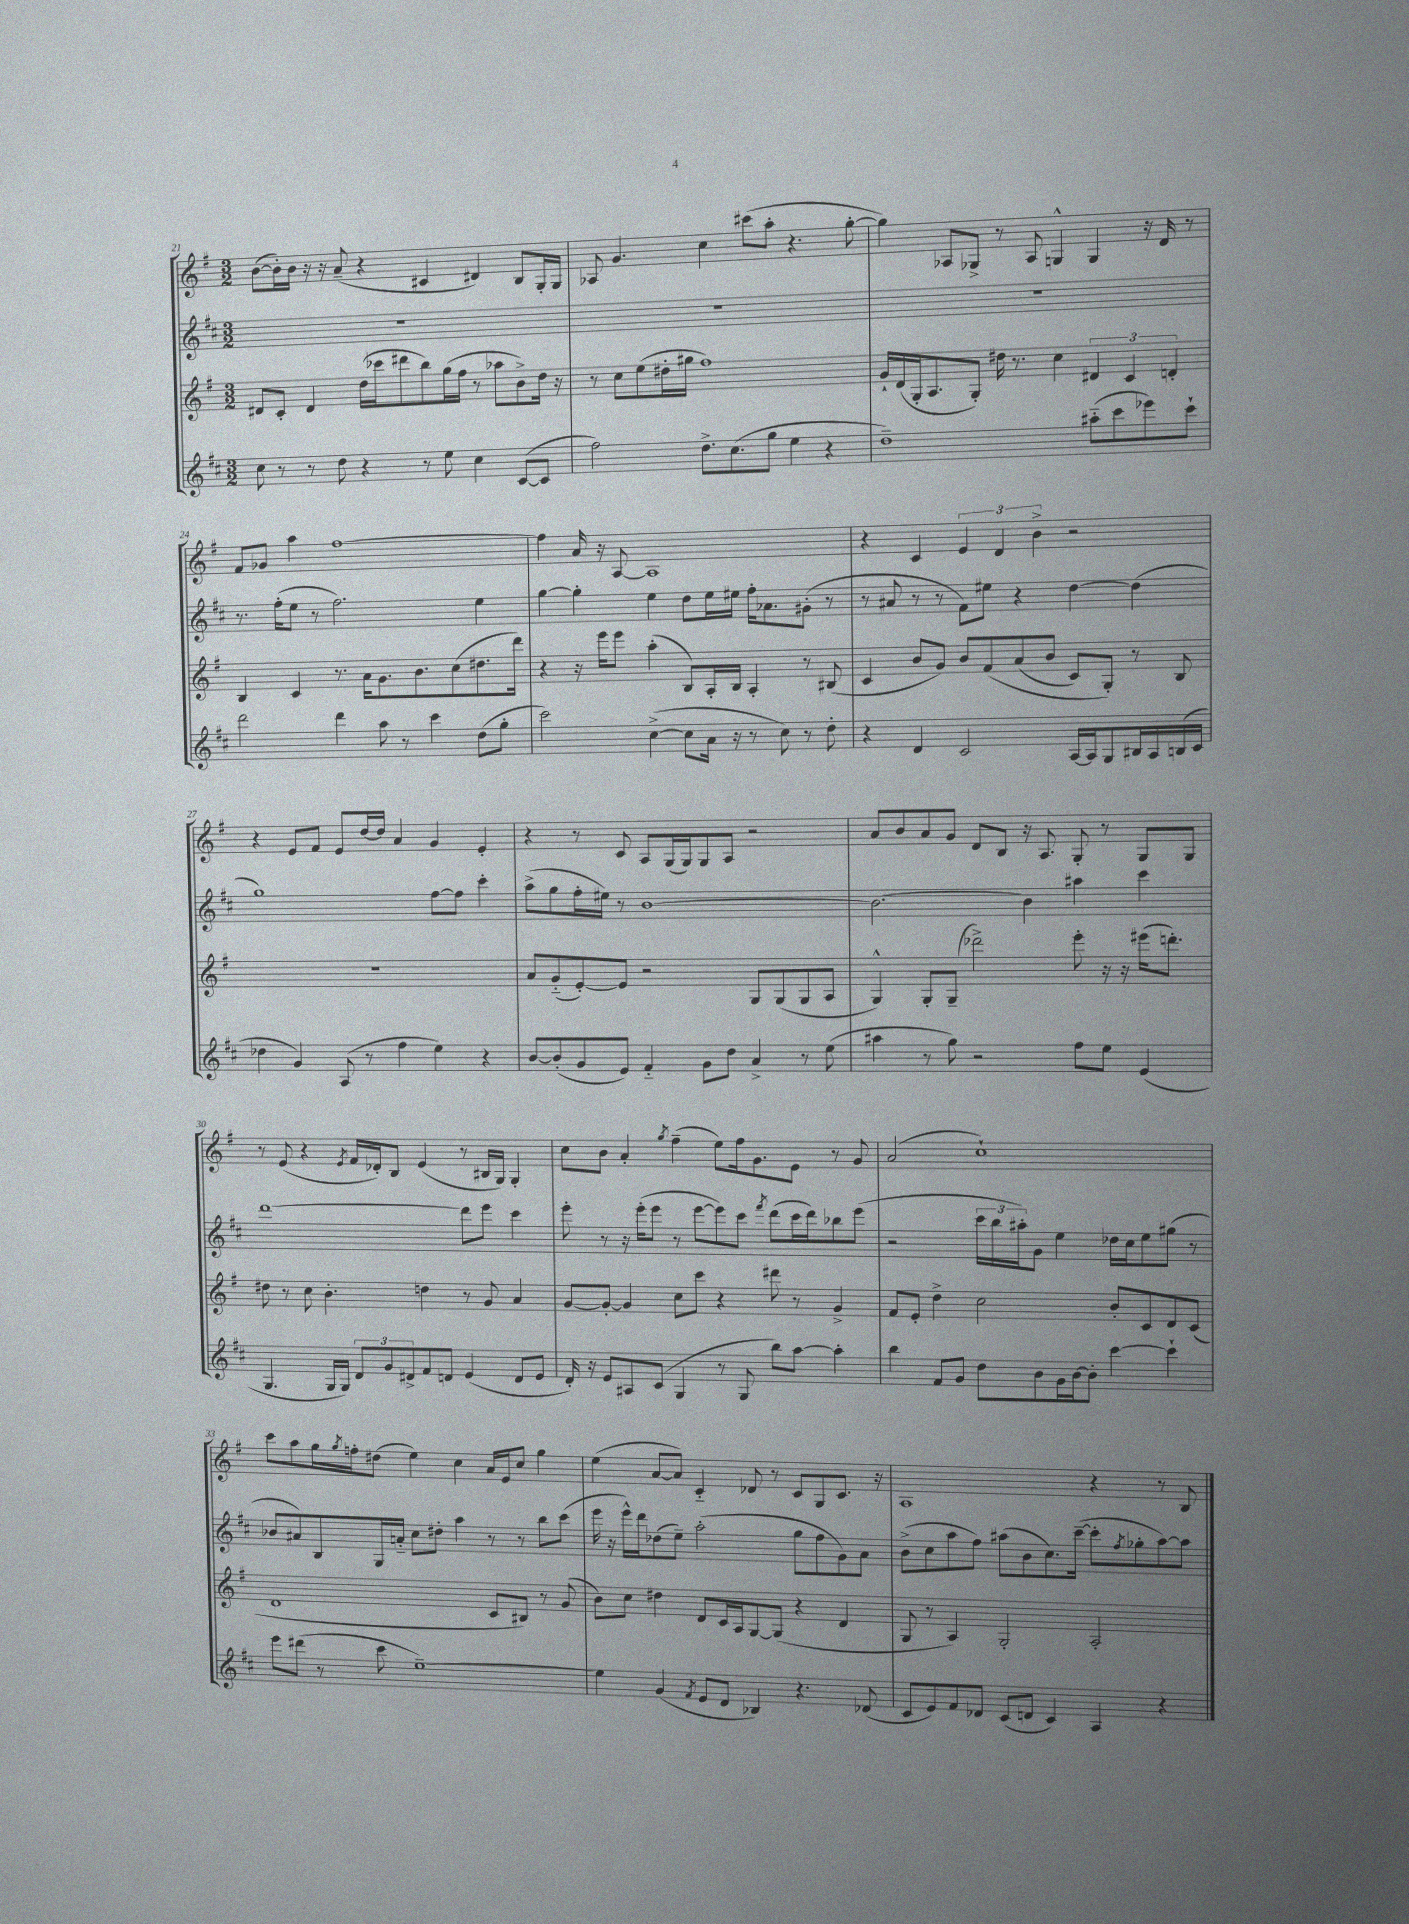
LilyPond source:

<<
\new StaffGroup <<
\new Staff = "s0" {
    \clef treble \key g \major \numericTimeSignature \time 3/2
    b'8~( b'16-.) b'16 r16 r16 a'8--( r4 cis'4 dis'4) b8 g16-. g16 |
    aes8 g'4. c''4 cis'''8( a''8-. r4. g''8~-. |
    g''4) aes8 ges8-> r8 aes8 g4-^ g4 r16 d'16 r8 |
    fis'8 ges'8 a''4 fis''1~ |
    fis''4 a'16 r16 a8~ a1 |
    r4 c'4 \tuplet 3/2 { e'4 d'4 b'4-> } r2 |
    r4 e'8 fis'8 e'8 d''16~ d''16 a'4 g'4 e'4-. |
    r4 r8 c'8 a8 g16( g16) g8 a8 r2 |
    a'8 b'8 a'8 g'8 d'8 b8 r16 a8. g8-. r8 g8 g8 |
    r8 e'8( r4 \acciaccatura { e'8 } fis'16 des'16-.) b8 e'4( r8 bis16 g16) g4-. |
    c''8 b'8 a'4-. \acciaccatura { g''8 } fis''4--( e''8) fis''16 g'8. e'8 r8 g'8 |
    a'2( c''1-!) |
    c'''8 a''8 g''16 \acciaccatura { g''8 } f''16-. dis''8( e''4) c''4 a'16 e'16 c''8 g''4 |
    e''4( a'8~ a'8) c'4-_ des'8 r8 c'8 g8 c'8. r16 |
    a1 r4 r8 b8 \bar "|." |
}
\new Staff = "s1" {
    \clef treble \key d \major \numericTimeSignature \time 3/2
    R1. |
    R1. |
    R1. |
    r8. fis''16-.( e''8 r8 fis''2.) e''4 |
    g''4~ g''4-. e''4 d''8 e''16 eis''16 fis''16-. aes'8. gis'8-.( r8 |
    r8 ais'8 r8 r8 fis'8) eis''8 r4 d''4~ d''4( |
    g''1) fis''8~ fis''8 cis'''4-. |
    a''8->( g''8 fis''16-. eis''16) r8 b'1~ |
    b'2.~ b'4 ais''4 cis'''4 |
    d'''1~ d'''8 e'''8 cis'''4 |
    e'''8-. r8 r16 e'''16-.( e'''8 r8 e'''8~ e'''8) cis'''8 \acciaccatura { fis'''8 } d'''8( cis'''16 d'''16) bes''8 e'''8( |
    r2 \tuplet 3/2 { cis'''16 b''16 ais''16-.) } g'8 e''4 des''16 cis''16 e''8 gis''8( r8 |
    bes'8 ais'8) b8 g16 a'16-_ cis''8 dis''8-. a''4 r8 r8 b''8 cis'''8( |
    e'''16 r16 e'''16-^) d'''16 des''8( e''8--) a''2-.( g''8 fis''8 g'8) a'8 |
    b'8->( cis''8 a''8 fis''8) ais''8( b'8 cis''8.) cis'''16~--( cis'''8-. \acciaccatura { fis''8 } ges''8-. ais''8~) ais''8 \bar "|." |
}
\new Staff = "s2" {
    \clef treble \key g \major \numericTimeSignature \time 3/2
    dis'8 c'8-. dis'4 d''16( ces'''16 dis'''8 b''8) g''16( fis''16 r8 aes''8 b'8->) d''16 r16 |
    r8 c''8 e''8( dis''16-. gis''16 fis''1) |
    g'16-! d'16( g16-. a8. g8-.) dis''16 r8. c''4 \tuplet 3/2 { dis'4 c'4 d'4-. } |
    b4 c'4 r8. a'16 g'8. b'8. c''8( dis''8. d'''16) |
    r4 r16 e'''16 e'''8 a''4-.( b8) a16-. b16 a4-. r8 bis8( |
    c'4 b'8 g'8) b'8 fis'8\( a'8( b'8 c'8) g8-.\) r8 b8 |
    R1. |
    a'8 g'8-_( e'8~-.) e'8 r2 g8 g8( g8 a8 |
    g4-^) g8-. g8--( des'''2->) e'''8-. r16 r16 eis'''16( d'''8.-.) |
    dis''8 r8 c''8 b'4.-. d''4 r8 g'8 a'4 |
    g'8~ g'8~-. g'4 c''8 c'''8 r4 dis'''8 r8 g'4-> |
    fis'8 e'8-. d''4-> c''2 b'8-. c'8 d'8 c'8( |
    d'1 c'8 bis8) r8 g'8( |
    b'8) c''8 dis''4 d'8 c'16 a16 g8~ g8( r4 d'4 |
    g8 r8 a4) g2-. a2-. \bar "|." |
}
\new Staff = "s3" {
    \clef treble \key d \major \numericTimeSignature \time 3/2
    cis''8 r8 r8 d''8 r4 r8 e''8 cis''4 cis'8~( cis'8 |
    fis''2) d''8.-> cis''8.( g''8 e''4 r4 |
    d''1--) ais''8-_( cis'''8 ees'''8) cis'''8-! |
    d'''2 d'''4 a''8 r8 cis'''4 d''8( g''8-. |
    cis'''2) cis''4~->( cis''8 a'16 r16 r8 cis''8) r8 d''8-. |
    r4 d'4 cis'2 a16~ a16 g8 bis16 a16 b16( cis'16 |
    des''4 g'4) a8( r8 fis''4 e''4) r4 |
    b'8~ b'8-.( g'8 e'8) fis'4-_ g'8 d''8 a'4-> r8 e''8( |
    ais''4 r8 g''8) r2 fis''8 e''8 e'4( |
    g4. g16 g16) \tuplet 3/2 { d'8 g'8 dis'8-> } fis'8 d'8 e'4( d'8 e'8 |
    d'16-.) r16 e'8 ais8 cis'8( g4 r8 g8 b''8) a''8~ a''4-. |
    b''4 fis'8 g'8 d''8 b'8 g'16 b'16~ b'8-. cis'''4~ cis'''4-! |
    e'''8 dis'''8( r8 cis'''8 e''1~--) |
    e''4 g'4( \acciaccatura { fis'8 } e'8 d'8 bes4) r4. des'8( |
    cis'8 e'8) fis'8 des'8 cis'8( d'8 cis'4) a4 r4 \bar "|." |
}
>>
>>
\layout { \context { \Score currentBarNumber = #21 } }
